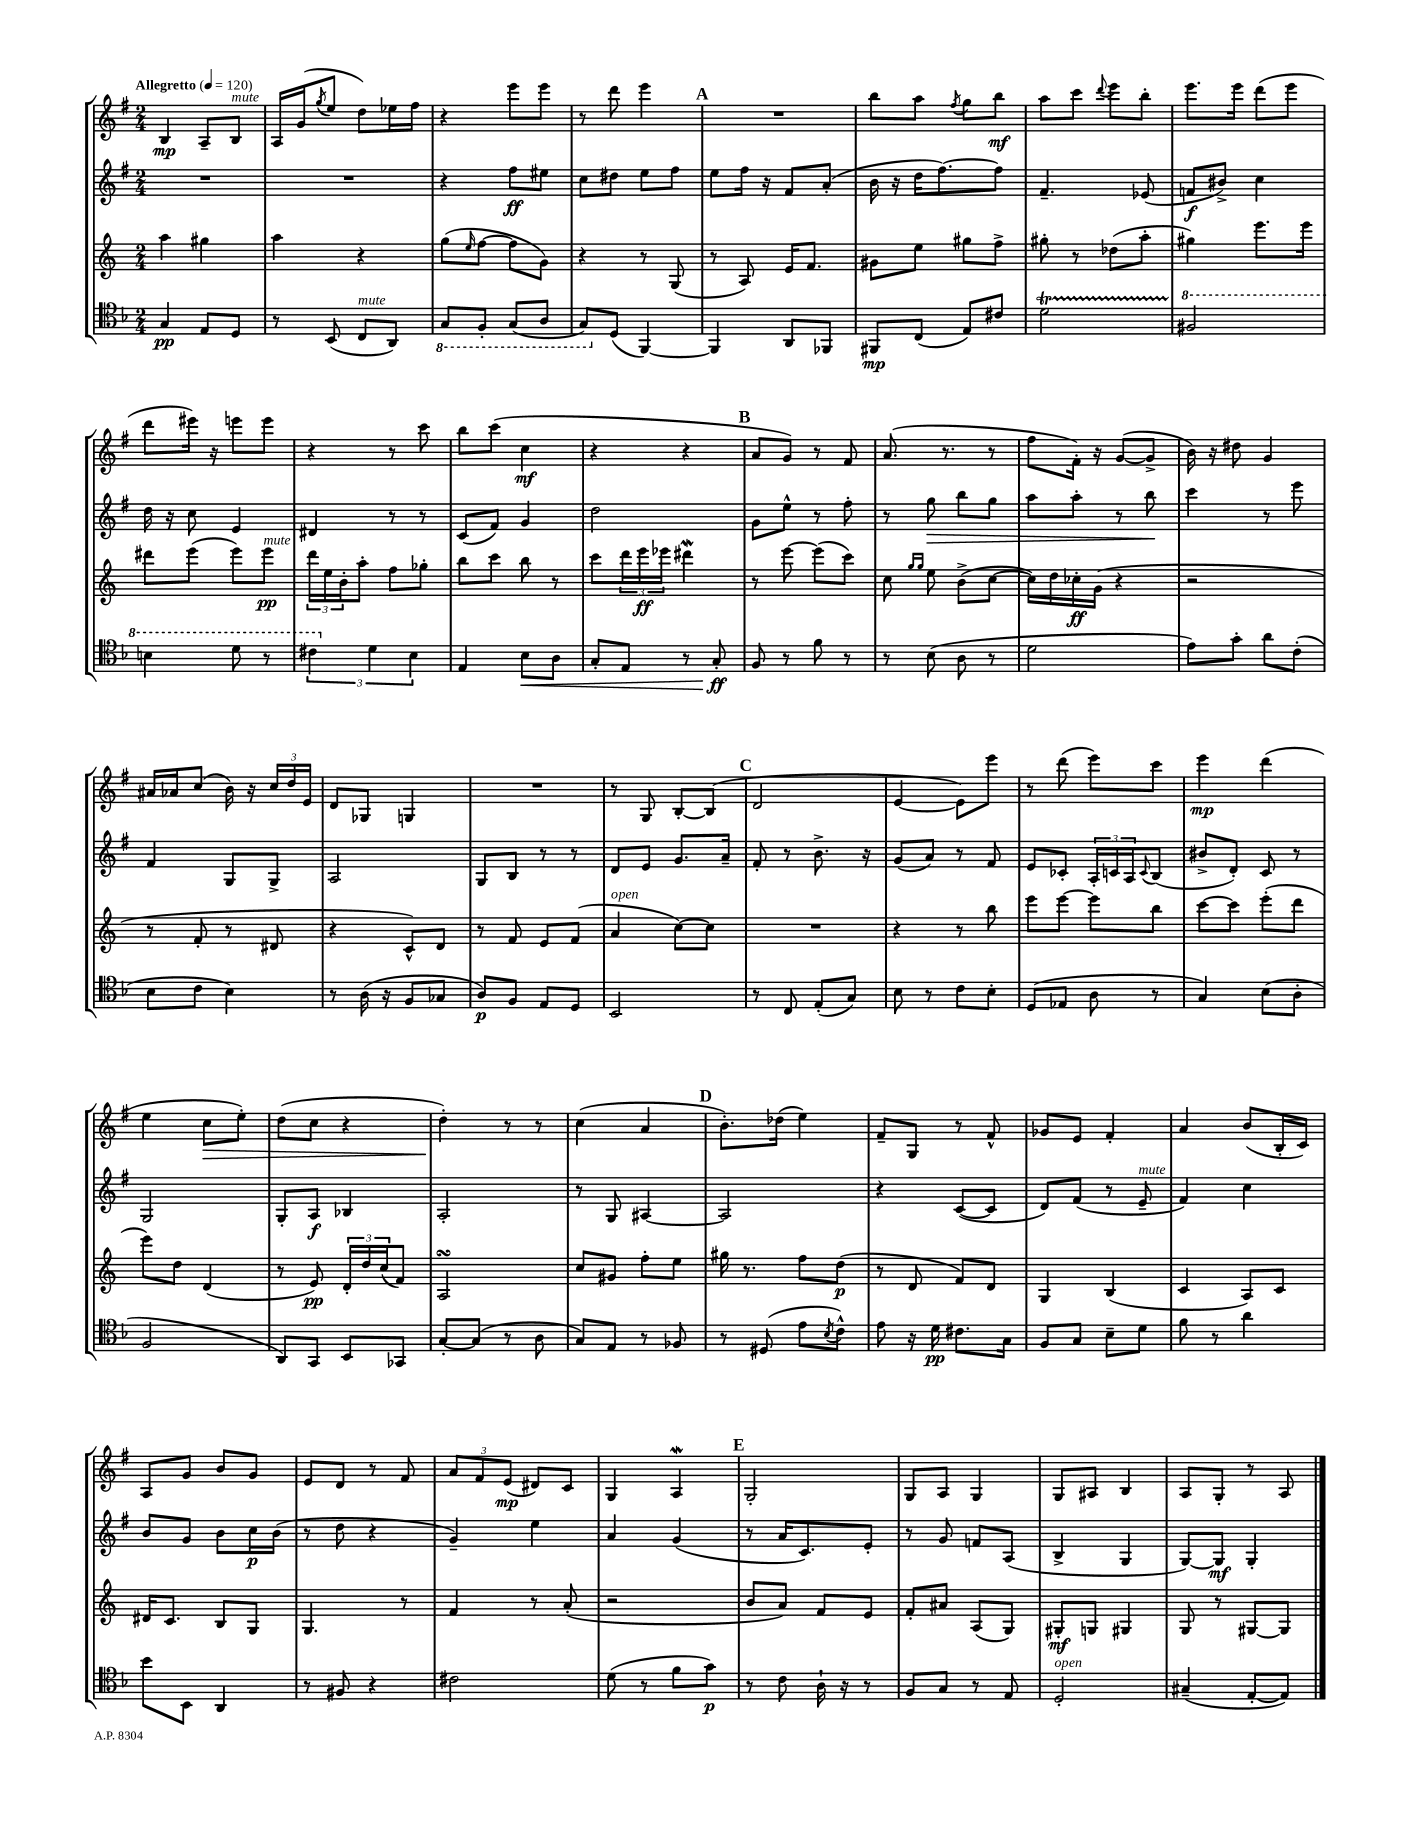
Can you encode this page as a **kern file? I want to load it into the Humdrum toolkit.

**kern	**kern	**kern	**kern
*staff4	*staff3	*staff2	*staff1
*clefC4	*clefG2	*clefG2	*clefG2
*k[b-]	*k[]	*k[f#]	*k[f#]
*M2/4	*M2/4	*M2/4	*M2/4
*MM120	*MM120	*MM120	*MM120
4G/	4aa\	2r	4B/
8E/L	4gg#\	.	8A~/L
8D/J	.	.	8B/J
=	=	=	=
8r	4aa\	2r	16A/LL
.	.	.	(16g/J
.	.	.	8qgg/
(8BB-/	.	.	8ee/J
8C/L	4r	.	8dd\L)
8AA/J)	.	.	16ee-\L
.	.	.	16ff#\JJ
=	=	=	=
8GG/L	(8gg\L	4r	4r
.	16qqee/	.	.
8FF'/J	[8ff\J	.	.
(8GG/L	8ff\]L	8ff#\L	8eee\L
8AA/J	8g\J)	8ee#\J	8eee\J
=	=	=	=
8GG/L)	4r	8cc\L	8r
(8D/J	.	8dd#\J	8ddd\
[4FF/)	8r	8ee\L	4eee\
.	(8G/	8ff#\J	.
=	=	=	=
4FF/]	8r	8ee\L	2r
.	8A/)	16ff#\Jk	.
.	.	16r	.
8AA/L	16e/LK	8f#/L	.
.	8.f/J	.	.
8FF-/J	.	(8a'/J	.
=	=	=	=
8FF#/L	8g#\L	16b\	8bb\L
.	.	16r	.
(8C/J	8ee\J	16dd\LK	8aa\J
.	.	[8.ff#\)	.
.	.	.	8qff#/
8E/L)	8gg#\L	.	8gg\L
8c#/J	8ff^\J	8ff#\]J	8bb\J
=	=	=	=
2d\	8gg#'\	4.f#~/	8aa\L
.	8r	.	8ccc\J
.	.	.	8qqddd/
.	(8dd-\L	.	8eee\L
.	8aa'\J	(8e-/	8bb'\J
=	=	=	=
2f#/	4gg#\)	8f/L	8.eee\L
.	.	8b#^/J)	.
.	.	.	16eee\Jk
.	8.eee\L	4cc\	(8ddd\L
.	.	.	8eee\J
.	16eee\Jk	.	.
=	=	=	=
4b\	8ddd#\L	16dd\	8ddd\L
.	.	16r	.
.	(8eee\J	8cc\	16eee#\Jk)
.	.	.	16r
8dd\	8eee\L)	4e/	8eee\L
8r	8eee\J	.	8eee\J
=	=	=	=
6cc#\	24ddd\LL	4d#/	4r
.	24ee\	.	.
.	24b'\J	.	.
.	8aa'\J	.	.
6d\	.	.	.
.	8ff\L	8r	8r
6B-\	.	.	.
.	8gg-'\J	8r	8ccc\
=	=	=	=
4E/	8bb\L	(8c/L	8bb\L
.	8ccc\J	8f#/J)	(8ccc\J
8B-\L	8bb\	4g/	4cc\
8A\J	8r	.	.
=	=	=	=
8G'/L	8ccc\L	2dd\	4r
8E/J	24ddd\L	.	.
.	24eee\	.	.
.	24eee-\JJ	.	.
8r	4ddd#\	.	4r
8G'/	.	.	.
=	=	=	=
8F/	8r	8g\L	8a/L
8r	[8eee\	8ee^^\J	8g/J)
8f\	(8eee\]L	8r	8r
8r	8ccc\J)	8ff#'\	8f#/
=	=	=	=
8r	8cc\	8r	(8.a/
.	16qqgg/LL	.	.
.	16qqgg/JJ	.	.
(8B-\	8ee\	8gg\	.
.	.	.	8.r
8A\	(8b^\L	8bb\L	.
8r	[8cc\J	8gg\J	8r
=	=	=	=
2d\	16cc\]LL)	8aa\L	8ff#\L
.	16dd\	.	.
.	16cc-'\	8aa'\J	16f#'\Jk)
.	(16g\JJ	.	16r
.	4r	8r	([8g/L
.	.	8bb\	8g^/]J
=	=	=	=
8e\L)	2r	4ccc\	16b\)
.	.	.	16r
8g'\J	.	.	8dd#\
8a\L	.	8r	4g/
(8c'\J	.	8eee\	.
=	=	=	=
8B-\L	8r	4f#/	16a#/LL
.	.	.	16a-/J
8c\J	8f'/	.	(8cc/J
4B-\)	8r	8G/L	16b\)
.	.	.	16r
.	8d#/	8G^/J	24cc/LL
.	.	.	24dd/
.	.	.	24e/JJ
=	=	=	=
8r	4r	2A/	8d/L
(16A\	.	.	8G-/J
16r	.	.	.
8F/L	8c^^/L)	.	4G/
8G-/J	8d/J	.	.
=	=	=	=
8A/L)	8r	8G/L	2r
8F/J	8f/	8B/J	.
8E/L	8e/L	8r	.
8D/J	(8f/J	8r	.
=	=	=	=
2BB-/	4a/	8d/L	8r
.	.	8e/J	8G/
.	[8cc\L)	8.g/L	[8B'/L
.	8cc\]J	.	(8B/]J
.	.	16a~/Jk	.
=	=	=	=
8r	2r	8f#'/	2d/
8C/	.	8r	.
(8E'/L	.	8.b^\	.
8G/J)	.	.	.
.	.	16r	.
=	=	=	=
8B-\	4r	(8g/L	[4e/
8r	.	8a/J)	.
8c\L	8r	8r	8e\]L)
8B-'\J	8bb\	8f#/	8eee\J
=	=	=	=
(8D/L	8eee\L	8e/L	8r
8E-/J	[8eee\J	8c-'/J	(8ddd\
8A\	8eee\]L	24A'/LL	8eee\L)
.	.	24c/	.
.	.	24A/J	.
.	.	8qqc/	.
8r	8bb\J	(8B/J	8ccc\J
=	=	=	=
4G/)	[8ccc\L	8b#^/L	4eee\
.	8ccc\]J	8d'/J)	.
(8B-\L	(8eee'\L	8c/	(4ddd\
8A'\J	8ddd\J	8r	.
=	=	=	=
2F/	8eee\L)	2G/	4ee\
.	8dd\J	.	.
.	(4d/	.	8cc\L
.	.	.	8ee'\J)
=	=	=	=
8AA/L)	8r	8G'/L	(8dd\L
8GG/J	8e/)	8A/J	8cc\J
8BB-/L	24d'/LL	4B-/	4r
.	24dd/	.	.
.	(24cc/J	.	.
8GG-/J	8f/J)	.	.
=	=	=	=
[8G'/L	2A/	2A'/	4dd'\)
(8G/]J	.	.	.
8r	.	.	8r
8A\	.	.	8r
=	=	=	=
8G/L)	8cc/L	8r	(4cc\
8E/J	8g#/J	8G/	.
8r	8ff'\L	[4A#/	4a/
8F-/	8ee\J	.	.
=	=	=	=
8r	16gg#\	2A#/]	8.b'\L)
.	8.r	.	.
(8D#/	.	.	.
.	.	.	(16dd-\Jk
8e\L	8ff\L	.	4ee\)
8qB-/	.	.	.
8c^^\J)	(8dd\J	.	.
=	=	=	=
8e\	8r	4r	8f#~/L
16r	8d/	.	8G/J
16d\	.	.	.
8.c#\L	8f/L)	([8c/L	8r
.	8d/J	8c/]J	8f#^^/
16G\Jk	.	.	.
=	=	=	=
8F/L	4G/	8d/L)	8g-/L
8G/J	.	(8f#/J	8e/J
8B-~\L	(4B/	8r	4f#'/
8d\J	.	8e~/	.
=	=	=	=
8f\	4c/	4f#/)	4a/
8r	.	.	.
4a\	8A/L)	4cc\	(8b/L
.	8c/J	.	16B'/L
.	.	.	16c/JJ)
=	=	=	=
8b-\L	16d#/LK	8b/L	8A/L
.	8.c/J	.	.
8BB-\J	.	8g/J	8g/J
4AA/	8B/L	8b\L	8b/L
.	8G/J	16cc\L	8g/J
.	.	(16b\JJ	.
=	=	=	=
8r	4.G/	8r	8e/L
8F#/	.	8dd\	8d/J
4r	.	4r	8r
.	8r	.	8f#/
=	=	=	=
2c#\	4f/	4g~/)	12a/L
.	.	.	12f#/
.	.	.	(12e/J
.	8r	4ee\	8d#/L)
.	(8a'/	.	8c/J
=	=	=	=
(8d\	2r	4a/	4G/
8r	.	.	.
8f\L	.	(4g/	4A/
8g\J)	.	.	.
=	=	=	=
8r	8b/L	8r	2G'/
8c\	8a/J)	16a/LK	.
.	.	8.c/)	.
16A`\	8f/L	.	.
16r	.	.	.
8r	8e/J	8e'/J	.
=	=	=	=
8F/L	8f'/L	8r	8G/L
8G/J	8a#/J	8g/	8A/J
8r	(8A/L	8f/L	4G/
8E/	8G/J)	(8A/J	.
=	=	=	=
2D'/	8G#'/L	4B^/	8G/L
.	8G/J	.	8A#/J
.	4G#/	4G/	4B/
=	=	=	=
(4G#~/	8G/	[8G/L)	8A/L
.	8r	8G/]J	8G'/J
[8E'/L	[8G#/L	4G'/	8r
8E/]J)	8G#/]J	.	8A/
==	==	==	==
*-	*-	*-	*-
